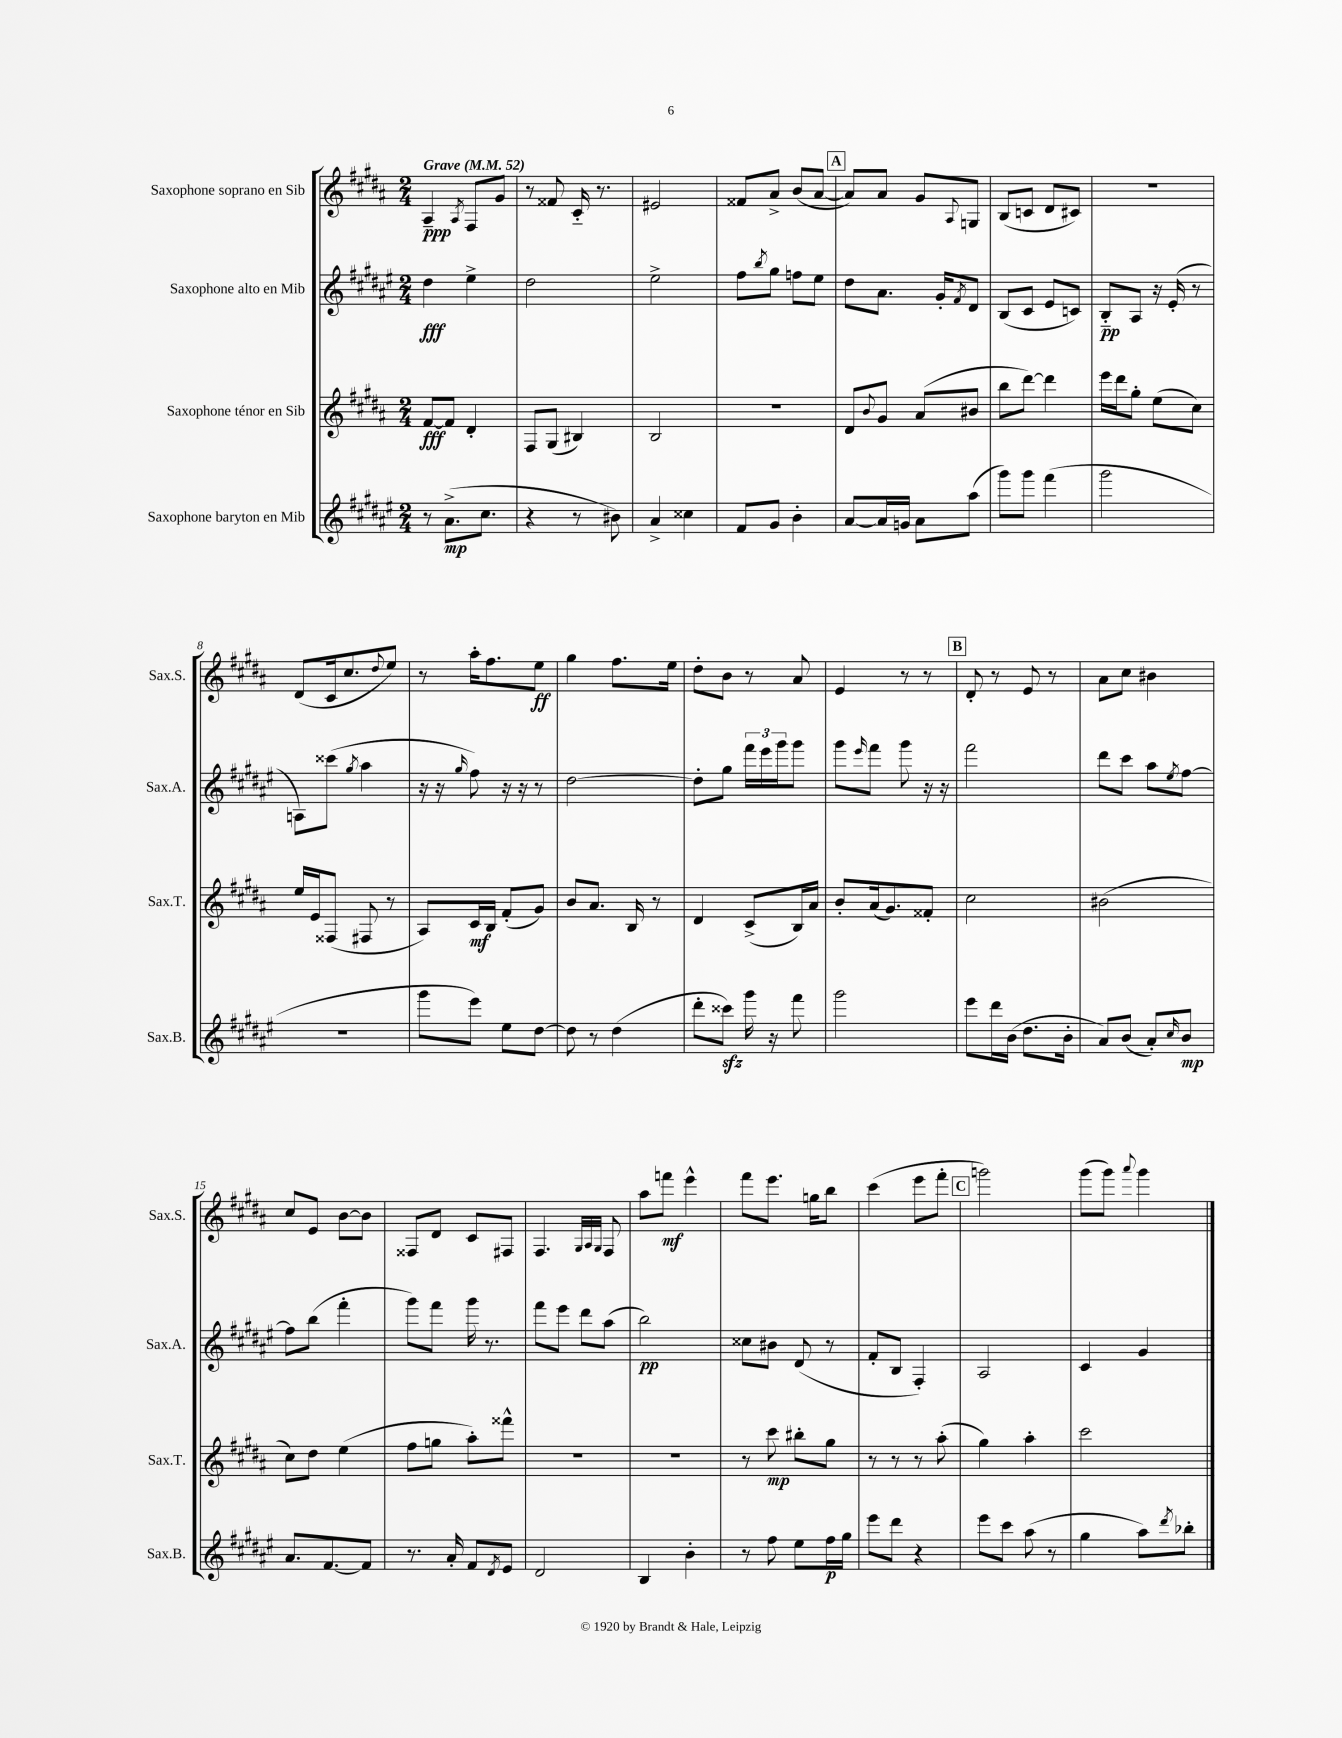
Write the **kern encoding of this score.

**kern	**kern	**kern	**kern
*staff4	*staff3	*staff2	*staff1
*clefG2	*clefG2	*clefG2	*clefG2
*k[f#c#g#d#a#e#]	*k[f#c#g#d#a#]	*k[f#c#g#d#a#e#]	*k[f#c#g#d#a#]
*M2/4	*M2/4	*M2/4	*M2/4
*MM52	*MM52	*MM52	*MM52
8r	[8f#	4dd#	4A#~
(8.a#^	8f#]	.	.
.	.	.	8qA#
.	4d#'	4ee#^	8F#
8.cc#	.	.	.
.	.	.	8g#
=	=	=	=
4r	8F#	2dd#	8r
.	(8G#	.	8f##
8r	4B#)	.	16c#'~
.	.	.	8.r
8b#)	.	.	.
=	=	=	=
4a#^	2B	2ee#^	2e#
4cc##	.	.	.
=	=	=	=
8f#	2r	8ff#	8f##
.	.	8qbb	.
8g#	.	8gg#	8a#^
4b'	.	8ff	(8b
.	.	8ee#	[8a#
=	=	=	=
[8a#	8d#	8dd#	8a#])
.	8qqb	.	.
16a#]	8g#	8.a#	8a#
16g	.	.	.
8a#	(8a#	.	8g#
.	.	16g#'	.
.	.	8qf#	8qqA#
(8aa#	8b#	8d#	8G
=	=	=	=
8ggg#)	8bb	(8B	(8B
8ggg#	[8ddd#)	8c#	8c
(4fff#	4ddd#]	8e#	8d#
.	.	8c)	8c#)
=	=	=	=
2ggg#	16eee	8B'~	2r
.	16ddd#	.	.
.	8gg#'	8A#	.
.	(8ee	16r	.
.	.	(16e#'	.
.	8cc#)	8r	.
=	=	=	=
2r	16ee	8A)	(8d#
.	16e	.	.
.	(8F##	(8ccc##	16c#
.	.	.	8.cc#
.	.	8qgg#	.
.	8F#	4aa#	.
.	.	.	8qqdd#
.	8r	.	8ee)
=	=	=	=
8ggg#	8A#)	16r	8r
.	.	16r	.
.	.	16qqgg#	.
8eee#)	16c#	8ff#)	16aa#'
.	16B	.	8.ff#
8ee#	(8f#'	16r	.
.	.	16r	.
[8dd#	8g#)	8r	8ee
=	=	=	=
8dd#]	8b	[2dd#	4gg#
8r	8.a#	.	.
(4dd#	.	.	8.ff#
.	16B	.	.
.	8r	.	.
.	.	.	16ee
=	=	=	=
8ddd#'	4d#	8dd#']	8dd#'
8ccc##)	.	8gg#	8b
16ggg#	(8c#^	24fff#	8r
.	.	24eee#	.
16r	.	.	.
.	.	24ggg#	.
8fff#	16B)	8ggg#	8a#
.	16a#	.	.
=	=	=	=
2ggg#	8b'	8ggg#	4e
.	.	16qqeee#	.
.	(16a#	8fff#	.
.	8.g#)	.	.
.	.	8ggg#	8r
.	8f##'	16r	8r
.	.	16r	.
=	=	=	=
8eee#	2cc#	2fff#	8d#'
16ddd#	.	.	8r
(16b	.	.	.
8.dd#	.	.	8e
.	.	.	8r
16b'	.	.	.
=	=	=	=
8a#)	(2b#	8ddd#	8a#
(8b	.	8ccc#	8cc#
8a#')	.	8aa#	4b#
16qqcc#	.	8qee#	.
8b	.	[8ff#	.
=	=	=	=
8.a#	8cc#)	8ff#]	8cc#
.	8dd#	(8bb	8e
[8.f#	.	.	.
.	(4ee	4fff#'	[8b
8f#]	.	.	8b]
=	=	=	=
8.r	8ff#	8ggg#)	8F##
.	8gg	8fff#	8d#
16a#'	.	.	.
8f#	8aa#')	16ggg#	8c#
.	.	8.r	.
8qd#	.	.	.
8e#	8fff##^^	.	8F#
=	=	=	=
2d#	2r	8fff#	4.F#
.	.	8eee#	.
.	.	8ddd#	.
.	.	.	32qqG#
.	.	.	32qqA#
.	.	.	32qqG#
.	.	(8aa#	8F#
=	=	=	=
4B	2r	2bb)	8aa#
.	.	.	8fff
4b'	.	.	4eee^^
=	=	=	=
8r	8r	8cc##	8fff#
8ff#	8ccc#	8b#	8.eee
8ee#	8bb#'	(8d#	.
.	.	.	16gg
16ff#	8gg#	8r	8bb
16gg#	.	.	.
=	=	=	=
8eee#	8r	8f#'	(4ccc#
8ddd#	8r	8B	.
4r	8r	4F#')	8eee
.	(8aa#'	.	8fff#'
=	=	=	=
8eee#	4gg#)	2A#	2ggg)
8ccc#	.	.	.
(8aa#	4aa#'	.	.
8r	.	.	.
=	=	=	=
4gg#	2ccc#	4c#	(8ggg#
.	.	.	8ggg#)
.	.	.	8qqaaa#
8aa#)	.	4g#	4ggg#
8qddd#	.	.	.
8bb-'	.	.	.
==	==	==	==
*-	*-	*-	*-
